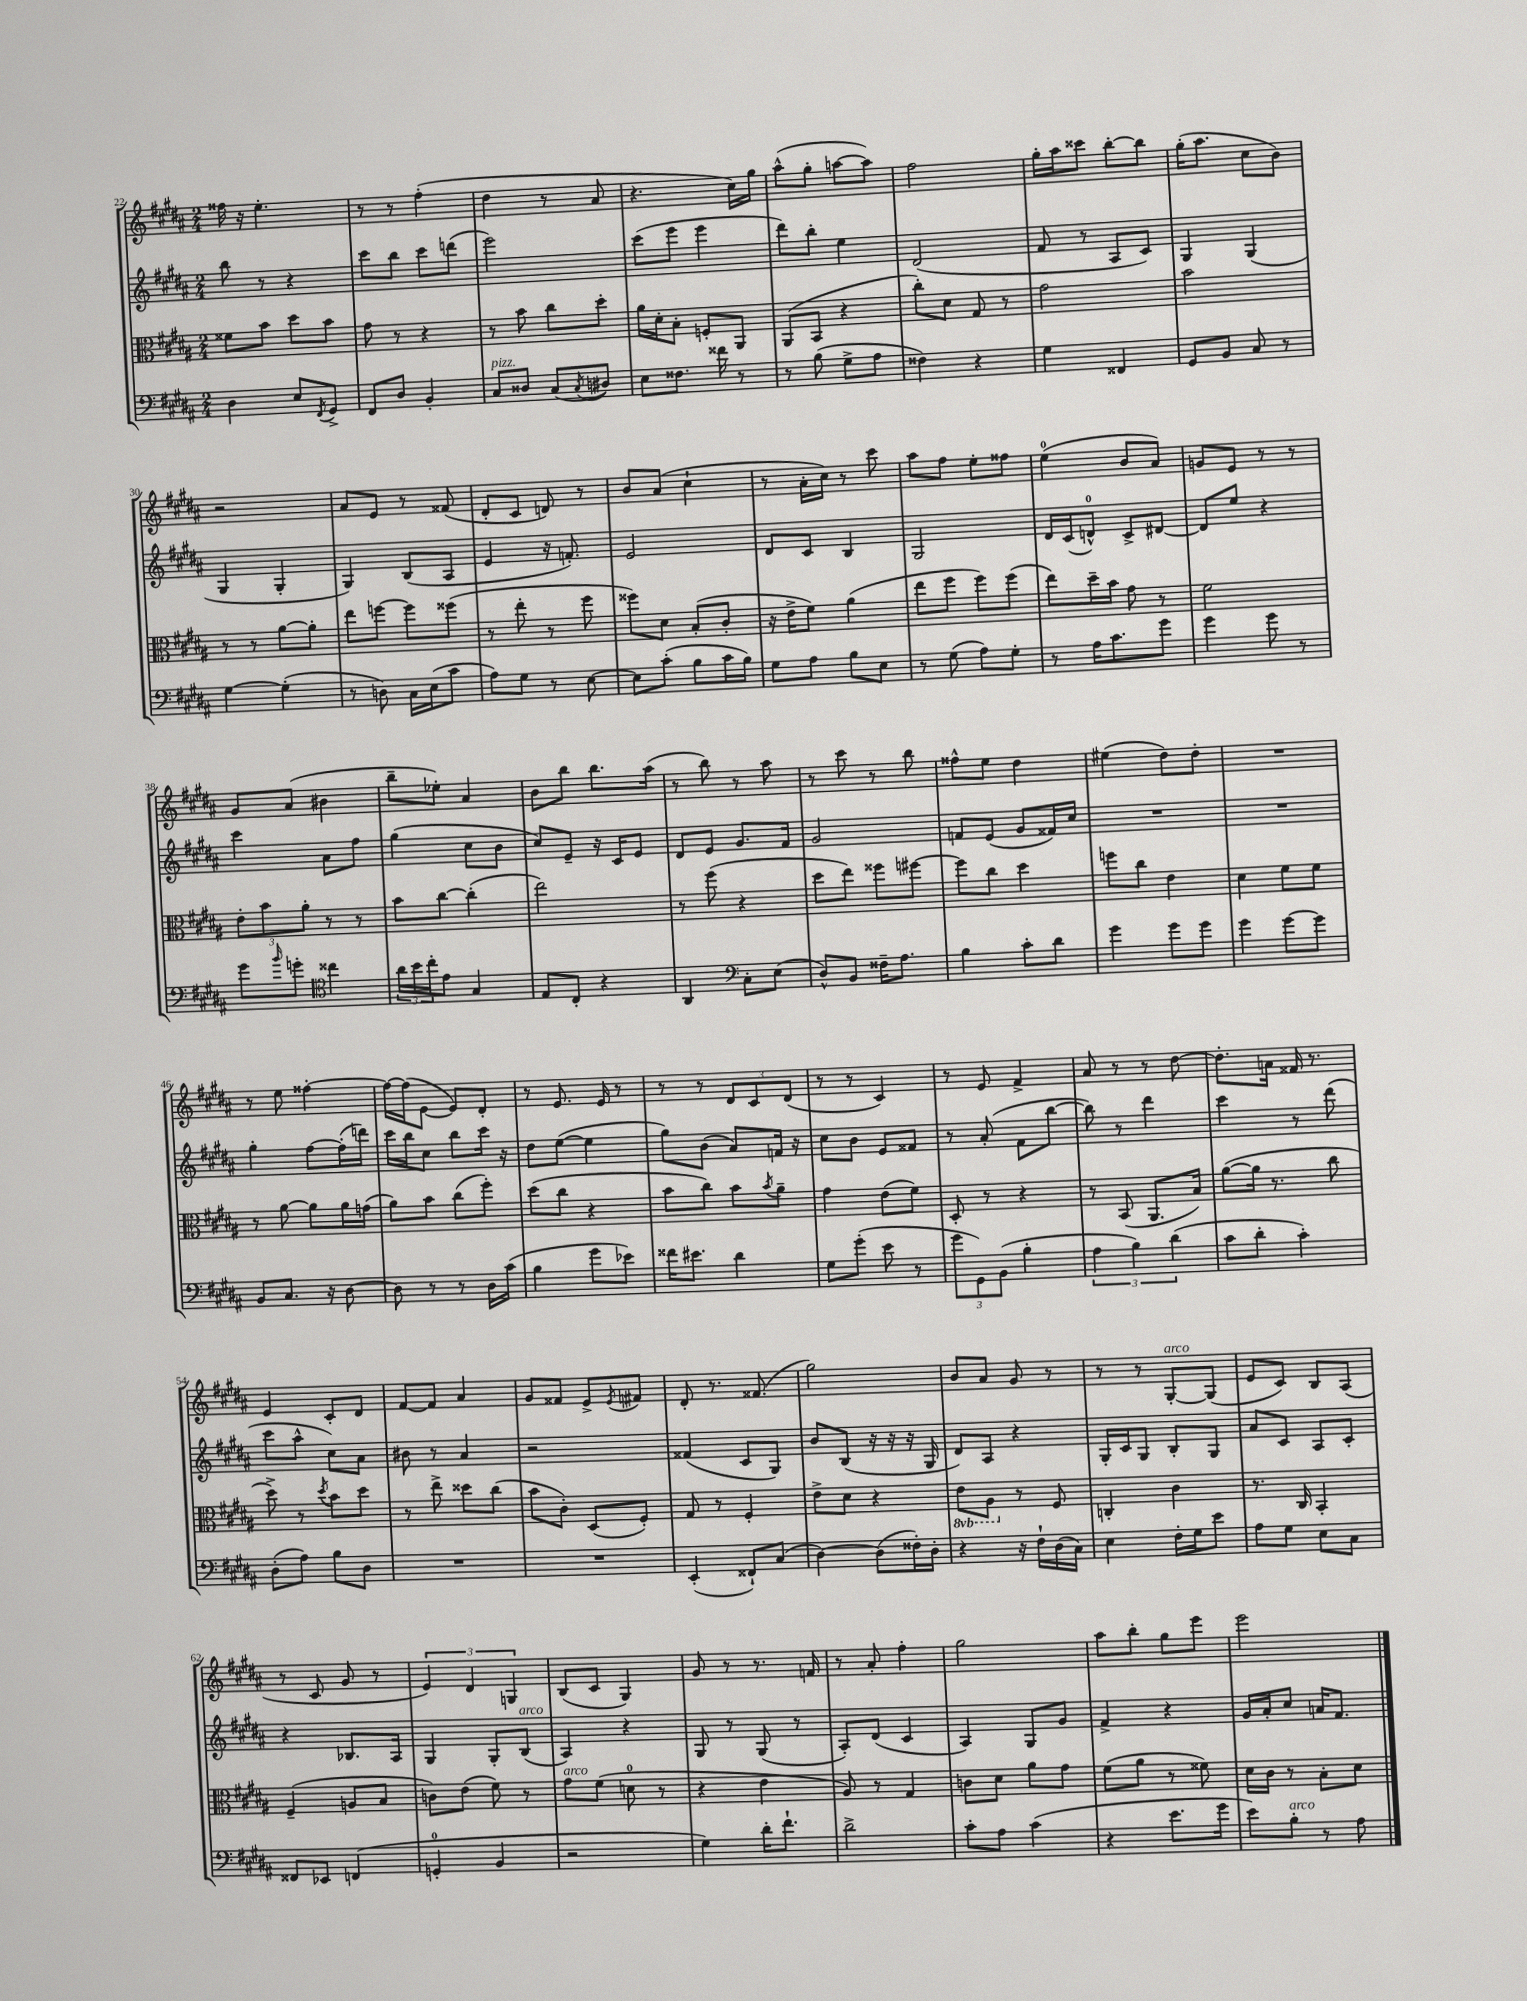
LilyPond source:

<<
\new StaffGroup <<
\new Staff = "s0" {
    \clef treble \key b \major \numericTimeSignature \time 2/4
    fisis''16 r16 e''4.-. |
    r8 r8 fis''4-.( |
    dis''4 r8 ais'8 |
    r4. cis''16) gis''16 |
    ais''8-^( gis''8-. a''8~ a''8) |
    fis''2 |
    gis''16-. ais''16 cisis'''8 b''8~-. b''8 |
    gis''16-.( ais''8. cis''8 b'8) |
    r2 |
    ais'8 e'8 r8 fisis'8( |
    dis'8-. cis'8 d'8) r8 |
    b'8 ais'8( cis''4-! |
    r8 ais'16-. cis''16) r8 cis'''8 |
    ais''8 fis''8 e''8-. fisis''8 |
    e''4-0( b'8 ais'8) |
    g'8 e'8 r8 r8 |
    gis'8 ais'8( bis'4 |
    b''8-- ees''8-.) ais'4 |
    b'8 b''8 b''8. ais''16( |
    r8 b''8) r8 ais''8 |
    r8 cis'''8 r8 b''8 |
    fisis''8-^ e''8 dis''4 |
    eis''4( dis''8) dis''8-. |
    R2 |
    r8 e''8 fisis''4~-. |
    fisis''16~ fisis''16( e'8~ e'8) dis'8-. |
    r8 e'8. e'16 r8 |
    r8 r8 \tuplet 3/2 { dis'8 cis'8 dis'8( } |
    r8 r8 cis'4) |
    r8 e'8 fis'4-> |
    ais'8 r8 r8 dis''8~ |
    dis''8.-. a'16 fisis'16 r8. |
    e'4 cis'8-. dis'8 |
    fis'8~ fis'8 ais'4 |
    gis'8 fisis'8 e'8-> \acciaccatura { e'8 } fis'8 |
    dis'8-. r8. fisis'8.( |
    gis''2) |
    b'8 ais'8 gis'8 r8 |
    r8 r8 gis8~-.^\markup { \italic "arco" } gis8( |
    e'8 cis'8) b8 ais8( |
    r8 cis'8 gis'8 r8 |
    \tuplet 3/2 { e'4) dis'4 g4 } |
    b8( cis'8 gis4) |
    gis'8 r8 r8. f'16 |
    r8 ais'8-. fis''4-. |
    gis''2 |
    ais''8 b''8-. gis''8 e'''8 |
    e'''2 \bar "|." |
}
\new Staff = "s1" {
    \clef treble \key b \major \numericTimeSignature \time 2/4
    b''8 r8 r4 |
    cis'''8 b''8 cis'''8 d'''8( |
    e'''2) |
    cis'''8( e'''8 e'''4 |
    dis'''8) b''8-. e''4 |
    dis'2( |
    fis'8 r8 ais8 cis'8) |
    gis4 gis4( |
    gis4 gis4-. |
    gis4) b8( ais8 |
    e'4 r16 f'8.-.) |
    e'2 |
    dis'8 cis'8 b4 |
    gis2 |
    dis'16 cis'16( d'8-0-^) cis'8-> dis'8~ |
    dis'8 e''8 r4 |
    cis'''4 ais'8 fis''8 |
    gis''4( cis''8 b'8 |
    cis''8) e'8-- r16 cis'16 e'8 |
    dis'8 e'8 gis'8. fis'16 |
    gis'2 |
    f'8 e'8( gis'8 fisis'16) cis''16 |
    R2 |
    R2 |
    gis''4-. fis''8~ fis''16-.( d'''16) |
    cis'''16 b''16 cis''8 b''8 cis'''16 r16 |
    dis''8 e''8~( e''4 |
    gis''8) b'8( ais'8) f'16 r16 |
    cis''8 b'8 e'8 fisis'8 |
    r8 ais'8-.( fis'8 b''8~ |
    b''8) r8 dis'''4 |
    cis'''4 r8 dis'''8( |
    cis'''8 ais''8-^ cis''8) ais'8 |
    bis'8 r8 ais'4 |
    r2 |
    fisis'4( cis'8 gis8) |
    b'8 b8( r16 r16 r16 gis16 |
    dis'8) ais8 r4 |
    gis16-. cis'16 gis8 b8-. gis8 |
    ais'8 cis'8 ais8 cis'8-. |
    r4 bes8. ais16 |
    gis4 gis8-. b8^\markup { \italic "arco" }( |
    ais4) r4 |
    gis8 r8 gis8( r8 |
    ais8-.) dis'8( cis'4 |
    ais4) gis8 gis'8 |
    fis'4-> r4 |
    gis'16 ais'16-. cis''8 a'16 fis'8. \bar "|." |
}
\new Staff = "s2" {
    \clef alto \key b \major \numericTimeSignature \time 2/4 \set Staff.ottavationMarkups = #ottavation-simple-ordinals
    fisis'8 b'8 dis''8 b'8 |
    gis'8 r8 r4 |
    r8 b'8 cis''8 dis''8-. |
    ais'16 dis'16-. b8-. f8-. ais,8 |
    ais,8( b,8 r4 |
    cis''8-.) dis'8 gis8 r8 |
    gis'2 |
    b'2 |
    r8 r8 ais'8~ ais'8-. |
    e''8 f''8~ f''8 fisis''8( |
    r8 e''8-. r8 fis''8 |
    fisis''8) dis'8 b8-.( cis'8-. |
    r16 e'16-> fis'8) ais'4( |
    e''8 fis''8 fis''8) fis''8( |
    e''8) dis''16-- b'16 gis'8 r8 |
    fis'2 |
    \tuplet 3/2 { e'8-. b'8 ais'8-. } r8 r8 |
    b'8 cis''8~ cis''4-.( |
    e''2) |
    r8 fis''8( r4 |
    dis''8 e''8) fisis''8 fis''8~ |
    fis''8 cis''8 dis''4 |
    f''8 cis''8 e'4 |
    dis'4 fis'8 fis'8 |
    r8 ais'8~ ais'8 ais'16 g'16( |
    ais'8) b'8 cis''8( fis''8-.) |
    dis''8( cis''8 r4 |
    b'8 cis''8) b'8 \acciaccatura { b'8 } ais'8-- |
    gis'4 e'8( fis'8) |
    dis8-. r8 r4 |
    r8 b,8( ais,8. b16) |
    ais'8~( ais'16 r8. cis''8 |
    dis''8->) r8 \acciaccatura { dis''8 } b'8 dis''8 |
    r8 e''8-> disis''8 cis''8( |
    b'8 cis'8-.) dis8( fis8-.) |
    gis8 r8 fis4-. |
    e'8-> dis'8 r4 |
    \ottava #-1 e8 ais,8 \ottava #0 r8 fis8 |
    c4-. cis'4 |
    r8. cis16 b,4-. |
    fis4--( a8 b8 |
    c'8) e'8( fis'8) r8 |
    gis'8^\markup { \italic "arco" } fis'8( d'8-0 r8 |
    r4 e'4 |
    ais8) r8 gis4 |
    c'8 dis'8 ais'8 gis'8 |
    fis'8( ais'8 r8 fisis'8) |
    dis'16 cis'16 r8 b8-. dis'8 \bar "|." |
}
\new Staff = "s3" {
    \clef bass \key b \major \numericTimeSignature \time 2/4
    dis4 e8 \acciaccatura { fis,8 } gis,8-> |
    fis,8 dis8 b,4-. |
    cis8^\markup { \italic "pizz." } disis8 cis8( \acciaccatura { cis8 } dis8) |
    e8 fisis8. fisis'16 r8 |
    r8 b8( gis8-> ais8 |
    fisis4) r4 |
    gis4 fisis,4 |
    gis,8 b,8 cis8 r8 |
    gis4~ gis4-.( |
    r8 d8) cis16 e16( cis'8 |
    ais8) gis8 r8 e8~ |
    e8 cis'8-.( b8 cis'16 b16) |
    gis8 ais8 b8 e8 |
    r8 gis8( ais8) gis8-. |
    r8 ais16 cis'8. gis'8 |
    gis'4 gis'8 r8 |
    gis'8 \grace { b'16 } g'8-. \clef tenor cisis''4 |
    \tuplet 3/2 { ais'16 b'16 cis''16-. } e'8 gis4 |
    e8 cis8-. r4 |
    ais,4 \clef bass cis8-. e8( |
    dis8-^) b,8 fisis16-- ais8. |
    b4 cis'8-. dis'8 |
    gis'4 gis'8 gis'8 |
    gis'4 gis'8~ gis'8 |
    b,8 cis8. r16 dis8~ |
    dis8 r8 r8 dis16 cis'16( |
    b4 gis'8 ees'8) |
    fisis'16 eis'8. dis'4 |
    gis8 gis'8-.( e'8 r8 |
    \tuplet 3/2 { gis'8 gis,8) b,8( } b4-. |
    \tuplet 3/2 { ais4 b4) dis'4( } |
    cis'8 dis'8-. cis'4-.) |
    dis8-.( ais8) b8 dis8 |
    R2 |
    R2 |
    e,4-.( fisis,8-!) cis8( |
    dis4~) dis8( fisis16-.) dis16-. |
    r4 r16 fis16-! dis16( cis16) |
    e4 fis16-. gis16 e'8 |
    ais8 gis8 e8 cis8 |
    fisis,8 ees,8 f,4( |
    g,4-0-. b,4 |
    r2 |
    gis4) dis'16-. fis'8.-! |
    dis'2-> |
    cis'8-. ais8 cis'4( |
    r4 e'8. gis'16 |
    e'8) b8-.^\markup { \italic "arco" } r8 ais8 \bar "|." |
}
>>
>>
\layout { \context { \Score currentBarNumber = #22 } }
